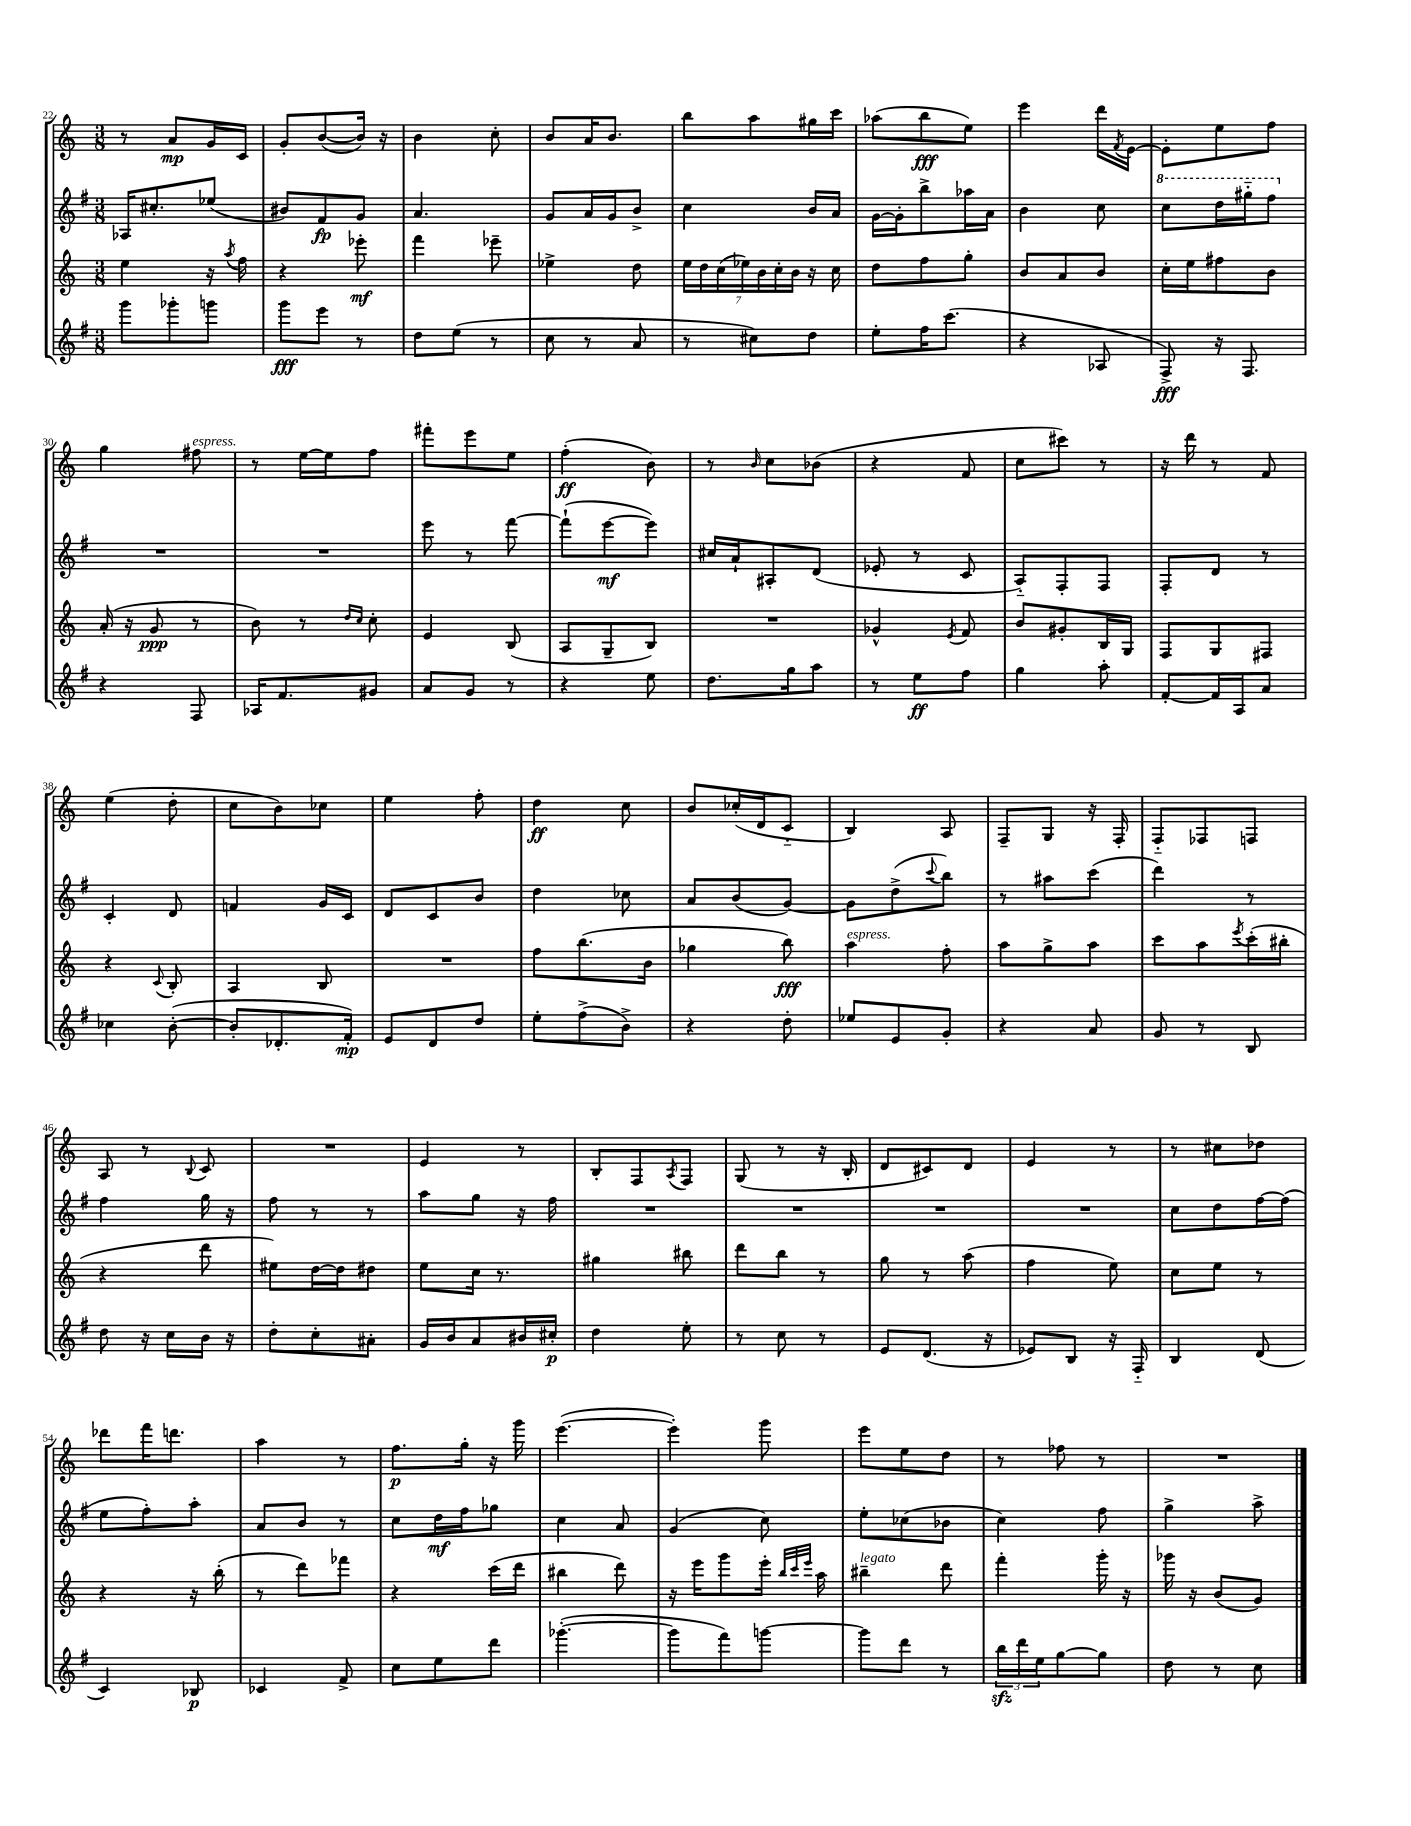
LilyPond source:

<<
\new StaffGroup <<
\new Staff = "s0" {
    \clef treble \key c \major \numericTimeSignature \time 3/8
    r8 a'8\mp g'16 c'16 |
    g'8-. b'8~( b'16) r16 |
    b'4 c''8-. |
    b'8 a'16 b'8. |
    b''8 a''8 gis''16 c'''16 |
    aes''8( b''8\fff e''8) |
    e'''4 d'''16 \acciaccatura { f'8 } e'16~ |
    e'8-. e''8 f''8 |
    g''4 fis''8^\markup { \italic "espress." } |
    r8 e''16~ e''16 f''8 |
    fis'''8-. e'''8 e''8 |
    f''4-.\ff( b'8) |
    r8 \grace { b'16 } c''8 bes'8( |
    r4 f'8 |
    c''8 cis'''8) r8 |
    r16 d'''16 r8 f'8 |
    e''4( d''8-. |
    c''8 b'8) ces''8 |
    e''4 f''8-. |
    d''4\ff c''8 |
    b'8 ces''16-.( d'16 c'8-_ |
    b4) a8 |
    f8-- g8 r16 f16-. |
    f8-_ fes8 f8 |
    a8 r8 \appoggiatura { b8 } c'8 |
    R4. |
    e'4 r8 |
    b8-. f8 \acciaccatura { a8 } f8 |
    g8( r8 r16 b16-. |
    d'8 cis'8) d'8 |
    e'4 r8 |
    r8 cis''8 des''8 |
    des'''8 f'''16 d'''8. |
    a''4 r8 |
    f''8.\p g''16-. r16 g'''16 |
    e'''4.~( |
    e'''4-.) g'''8 |
    e'''8 e''8 d''8 |
    r8 fes''8 r8 |
    R4. \bar "|." |
}
\new Staff = "s1" {
    \clef treble \key g \major \numericTimeSignature \time 3/8
    aes16 cis''8.-. ees''8( |
    bis'8) fis'8\fp g'8 |
    a'4. |
    g'8 a'16 g'16 b'8-> |
    c''4 b'16 a'16 |
    g'16~ g'16-. b''8-> aes''16 a'16 |
    b'4 c''8 |
    \ottava #1 c'''8 d'''16 gis'''16-_ fis'''8 \ottava #0 |
    R4. |
    R4. |
    e'''8 r8 fis'''8~ |
    fis'''8-!( e'''8~\mf e'''8) |
    cis''16 a'16-! ais8-. d'8( |
    ees'8-. r8 c'8 |
    a8-_) fis8-. fis8 |
    fis8-. d'8 r8 |
    c'4-. d'8 |
    f'4 g'16 c'16 |
    d'8 c'8 b'8 |
    d''4 ces''8 |
    a'8 b'8( g'8~) |
    g'8 d''8->( \appoggiatura { c'''8 } b''8) |
    r8 ais''8 c'''8( |
    d'''4) r8 |
    fis''4 g''16 r16 |
    fis''8 r8 r8 |
    a''8 g''8 r16 fis''16 |
    R4. |
    R4. |
    R4. |
    R4. |
    c''8 d''8 fis''16~ fis''16( |
    e''8 fis''8-.) a''8-. |
    a'8 b'8 r8 |
    c''8 d''16\mf fis''16 ges''8 |
    c''4 a'8 |
    g'4( c''8) |
    e''8-. ces''8( bes'8 |
    c''4) fis''8 |
    g''4-> a''8-> \bar "|." |
}
\new Staff = "s2" {
    \clef treble \key c \major \numericTimeSignature \time 3/8
    e''4 r16 \acciaccatura { a''8 } f''16 |
    r4 ees'''8-.\mf |
    f'''4 ees'''8-- |
    ees''4-> d''8 |
    \tuplet 7/4 { e''16 d''16 c''16( ees''16) b'16 c''16-. b'16 } r16 c''16 |
    d''8 f''8 g''8-. |
    b'8 a'8 b'8 |
    c''16-. e''16 fis''8 b'8 |
    a'16-.( r16 g'8\ppp r8 |
    b'8) r8 \grace { d''16 c''16 } c''8-. |
    e'4 b8( |
    a8 g8-- b8) |
    R4. |
    ges'4-^ \acciaccatura { e'8 } f'8 |
    b'8 gis'8-. b16 g16 |
    f8 g8 fis8 |
    r4 \appoggiatura { c'8 } b8-. |
    a4 b8 |
    R4. |
    f''8 b''8.( b'16 |
    ges''4 b''8\fff) |
    a''4^\markup { \italic "espress." } f''8-. |
    a''8 g''8-> a''8 |
    c'''8 a''8 \acciaccatura { e'''8 } c'''16-.( bis''16-. |
    r4 d'''8 |
    eis''8) d''16~ d''16 dis''8 |
    e''8 c''16 r8. |
    gis''4 bis''8 |
    d'''8 b''8 r8 |
    g''8 r8 a''8( |
    f''4 e''8) |
    c''8 e''8 r8 |
    r4 r16 b''16-.( |
    r8 d'''8) fes'''8 |
    r4 c'''16( d'''16 |
    bis''4 d'''8) |
    r16 e'''16 g'''8 e'''16-. \grace { b''32 c'''32 e'''32 } a''16 |
    bis''4--^\markup { \italic "legato" } d'''8 |
    f'''4-. g'''16-. r16 |
    ges'''16 r16 b'8( g'8) \bar "|." |
}
\new Staff = "s3" {
    \clef treble \key g \major \numericTimeSignature \time 3/8
    g'''8 ges'''8-. g'''8 |
    g'''8\fff e'''8 r8 |
    d''8 e''8( r8 |
    c''8 r8 a'8 |
    r8 cis''8) d''8 |
    e''8-. fis''16 c'''8.( |
    r4 aes8 |
    fis8->\fff) r16 fis8. |
    r4 fis8 |
    aes16 fis'8. gis'8 |
    a'8 g'8 r8 |
    r4 e''8 |
    d''8. g''16 a''8 |
    r8 e''8\ff fis''8 |
    g''4 a''8-. |
    fis'8~-. fis'16 a16 a'8 |
    ces''4 b'8~-.( |
    b'8-. des'8.-. fis'16-.\mp) |
    e'8 d'8 d''8 |
    e''8-. fis''8->( b'8->) |
    r4 d''8-. |
    ees''8 e'8 g'8-. |
    r4 a'8 |
    g'8 r8 b8 |
    d''8 r16 c''16 b'16 r16 |
    d''8-. c''8-. ais'8-. |
    g'16 b'16 a'8 bis'16 cis''16-.\p |
    d''4 e''8-. |
    r8 c''8 r8 |
    e'8 d'8.( r16 |
    ees'8) b8 r16 fis16-_ |
    b4 d'8( |
    c'4) bes8\p |
    ces'4 fis'8-> |
    c''8 e''8 d'''8 |
    ges'''4.~-.( |
    ges'''8 fis'''8) g'''8~ |
    g'''8 d'''8 r8 |
    \tuplet 3/2 { b''16\sfz d'''16 e''16 } g''8~ g''8 |
    d''8 r8 c''8 \bar "|." |
}
>>
>>
\layout { \context { \Score currentBarNumber = #22 } }
